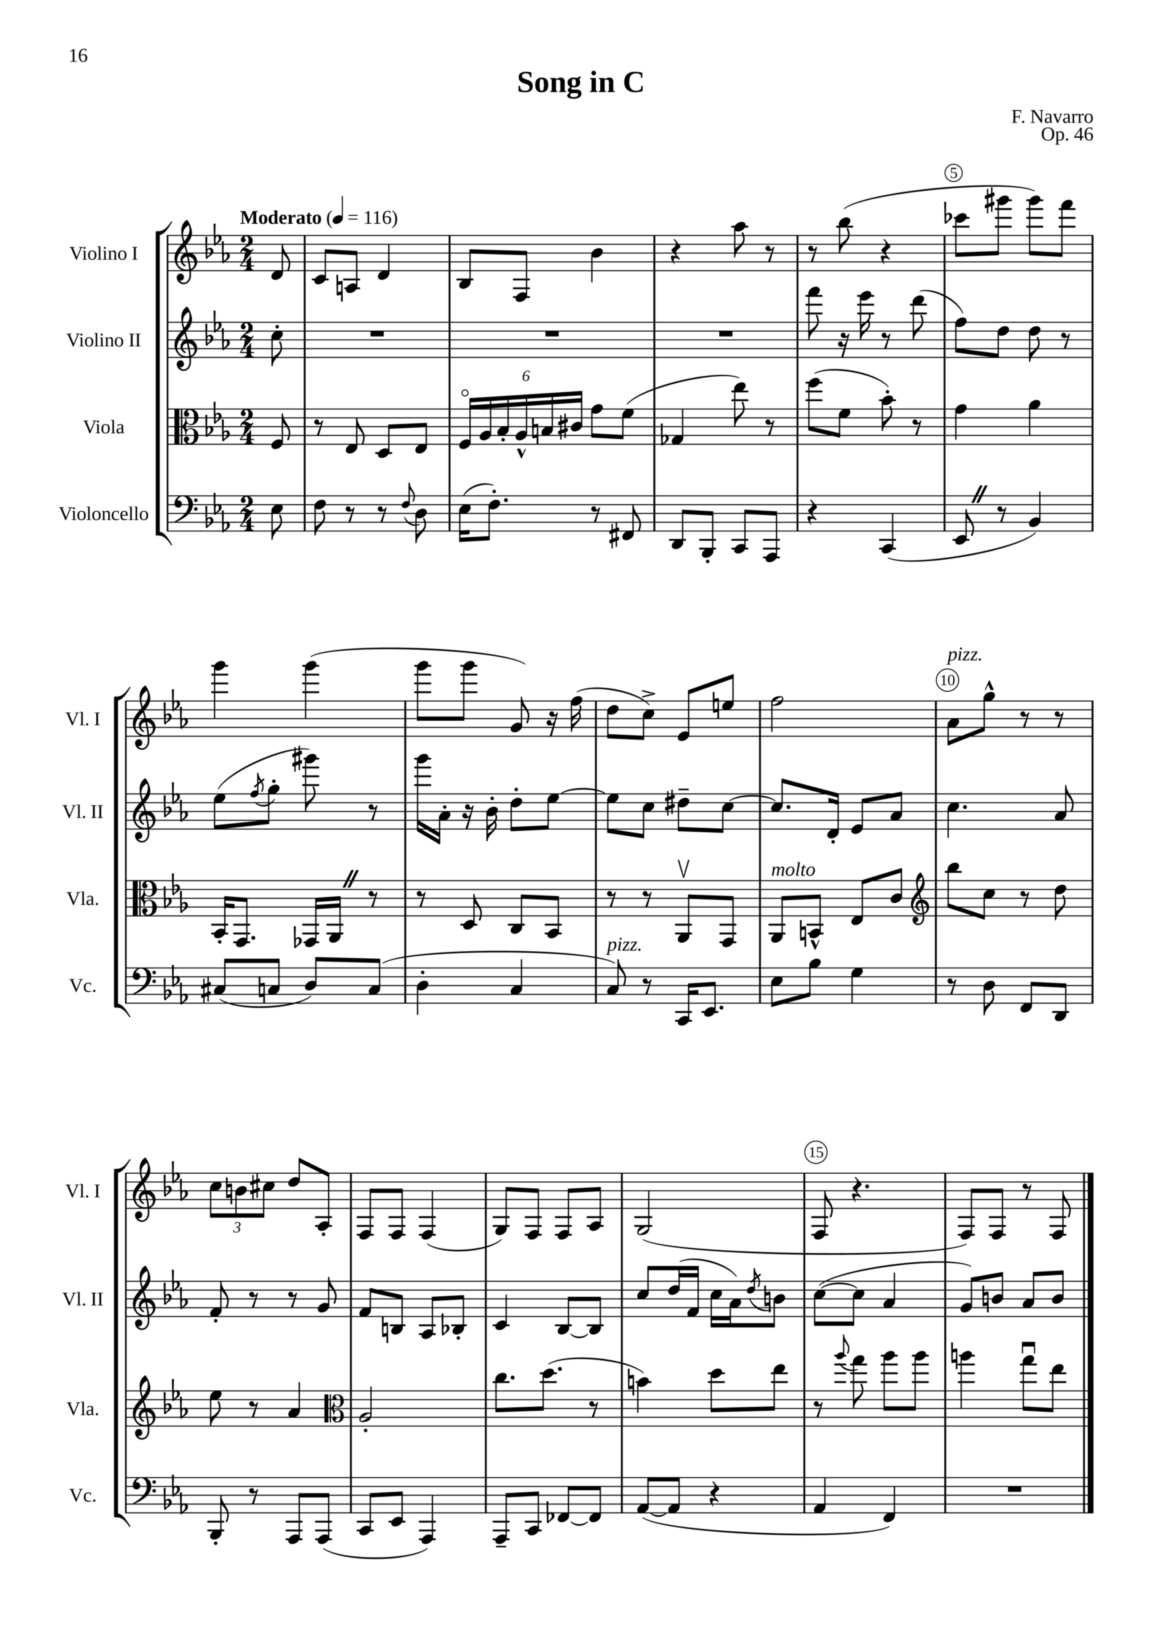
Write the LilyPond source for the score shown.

\header { title = "Song in C" composer = "F. Navarro" opus = "Op. 46" }
<<
\new StaffGroup <<
\new Staff = "s0" \with { instrumentName = "Violino I" shortInstrumentName = "Vl. I" } {
    \clef treble \key ees \major \numericTimeSignature \time 2/4 \partial 8 \tempo "Moderato" 4 = 116
    d'8 |
    c'8 a8 d'4 |
    bes8 f8 bes'4 |
    r4 aes''8 r8 |
    r8 bes''8( r4 |
    ces'''8 gis'''8 gis'''8) f'''8 |
    g'''4 g'''4( |
    g'''8 g'''8 g'8) r16 f''16( |
    d''8 c''8->) ees'8 e''8 |
    f''2 |
    aes'8^\markup { \italic "pizz." } g''8-^ r8 r8 |
    \tuplet 3/2 { c''8 b'8 cis''8 } d''8 aes8-. |
    f8 f8 f4( |
    g8) f8 f8 aes8 |
    g2( |
    f8 r4. |
    f8) f8 r8 f8 \bar "|." |
}
\new Staff = "s1" \with { instrumentName = "Violino II" shortInstrumentName = "Vl. II" } {
    \clef treble \key ees \major \numericTimeSignature \time 2/4 \partial 8
    c''8-. |
    R2 |
    R2 |
    R2 |
    f'''8 r16 ees'''16 r8 d'''8( |
    f''8) d''8 d''8 r8 |
    ees''8( \acciaccatura { f''8 } g''8-. gis'''8) r8 |
    g'''16 aes'16-. r16 bes'16-. d''8-. ees''8~ |
    ees''8 c''8 dis''8-- c''8~ |
    c''8. d'16-. ees'8 aes'8 |
    c''4. aes'8 |
    f'8-. r8 r8 g'8 |
    f'8 b8 aes8 bes8-. |
    c'4 bes8~ bes8 |
    c''8 d''16( f'16 c''16 aes'16) \acciaccatura { d''8 } b'8 |
    c''8~( c''8 aes'4 |
    g'8) b'8 aes'8 b'8 \bar "|." |
}
\new Staff = "s2" \with { instrumentName = "Viola" shortInstrumentName = "Vla." } {
    \clef alto \key ees \major \numericTimeSignature \time 2/4 \partial 8
    f8 |
    r8 ees8 d8 ees8 |
    \tuplet 6/4 { f16\flageolet aes16 bes16-. aes16-^ b16 cis'16 } g'8 f'8( |
    ges4 ees''8) r8 |
    f''8( f'8 bes'8-.) r8 |
    g'4 aes'4 |
    bes,16-. g,8. ges,16 aes,16 \once \override BreathingSign.text = \markup { \musicglyph "scripts.caesura.straight" } \breathe r8 |
    r8 d8 c8 bes,8 |
    r8 r8 aes,8\upbow g,8 |
    aes,8^\markup { \italic "molto" } b,8-^ ees8 c'8 |
    \clef treble bes''8 c''8 r8 d''8 |
    ees''8 r8 aes'4 |
    \clef alto aes2-. |
    c''8. d''8.( r8 |
    b'4) d''8 ees''8 |
    r8 \appoggiatura { aes''8 } g''8 aes''8 aes''8 |
    a''4 g''8\downbow ees''8 \bar "|." |
}
\new Staff = "s3" \with { instrumentName = "Violoncello" shortInstrumentName = "Vc." } {
    \clef bass \key ees \major \numericTimeSignature \time 2/4 \partial 8
    ees8 |
    f8 r8 r8 \appoggiatura { f8 } d8 |
    ees16( f8.-.) r8 fis,8 |
    d,8 bes,,8-. c,8 aes,,8 |
    r4 c,4( |
    ees,8 \once \override BreathingSign.text = \markup { \musicglyph "scripts.caesura.straight" } \breathe r8 bes,4) |
    cis8( c8 d8) c8( |
    d4-. c4 |
    c8^\markup { \italic "pizz." }) r8 c,16 ees,8. |
    ees8 bes8 g4 |
    r8 d8 f,8 d,8 |
    bes,,8-. r8 aes,,8 aes,,8( |
    c,8 ees,8 aes,,4) |
    aes,,8-- c,8 fes,8~ fes,8 |
    aes,8~( aes,8 r4 |
    aes,4 f,4) |
    R2 \bar "|." |
}
>>
>>
\layout { \context { \Score \override BarNumber.break-visibility = ##(#f #t #t) barNumberVisibility = #(every-nth-bar-number-visible 5) \override BarNumber.stencil = #(make-stencil-circler 0.1 0.3 ly:text-interface::print) } }
